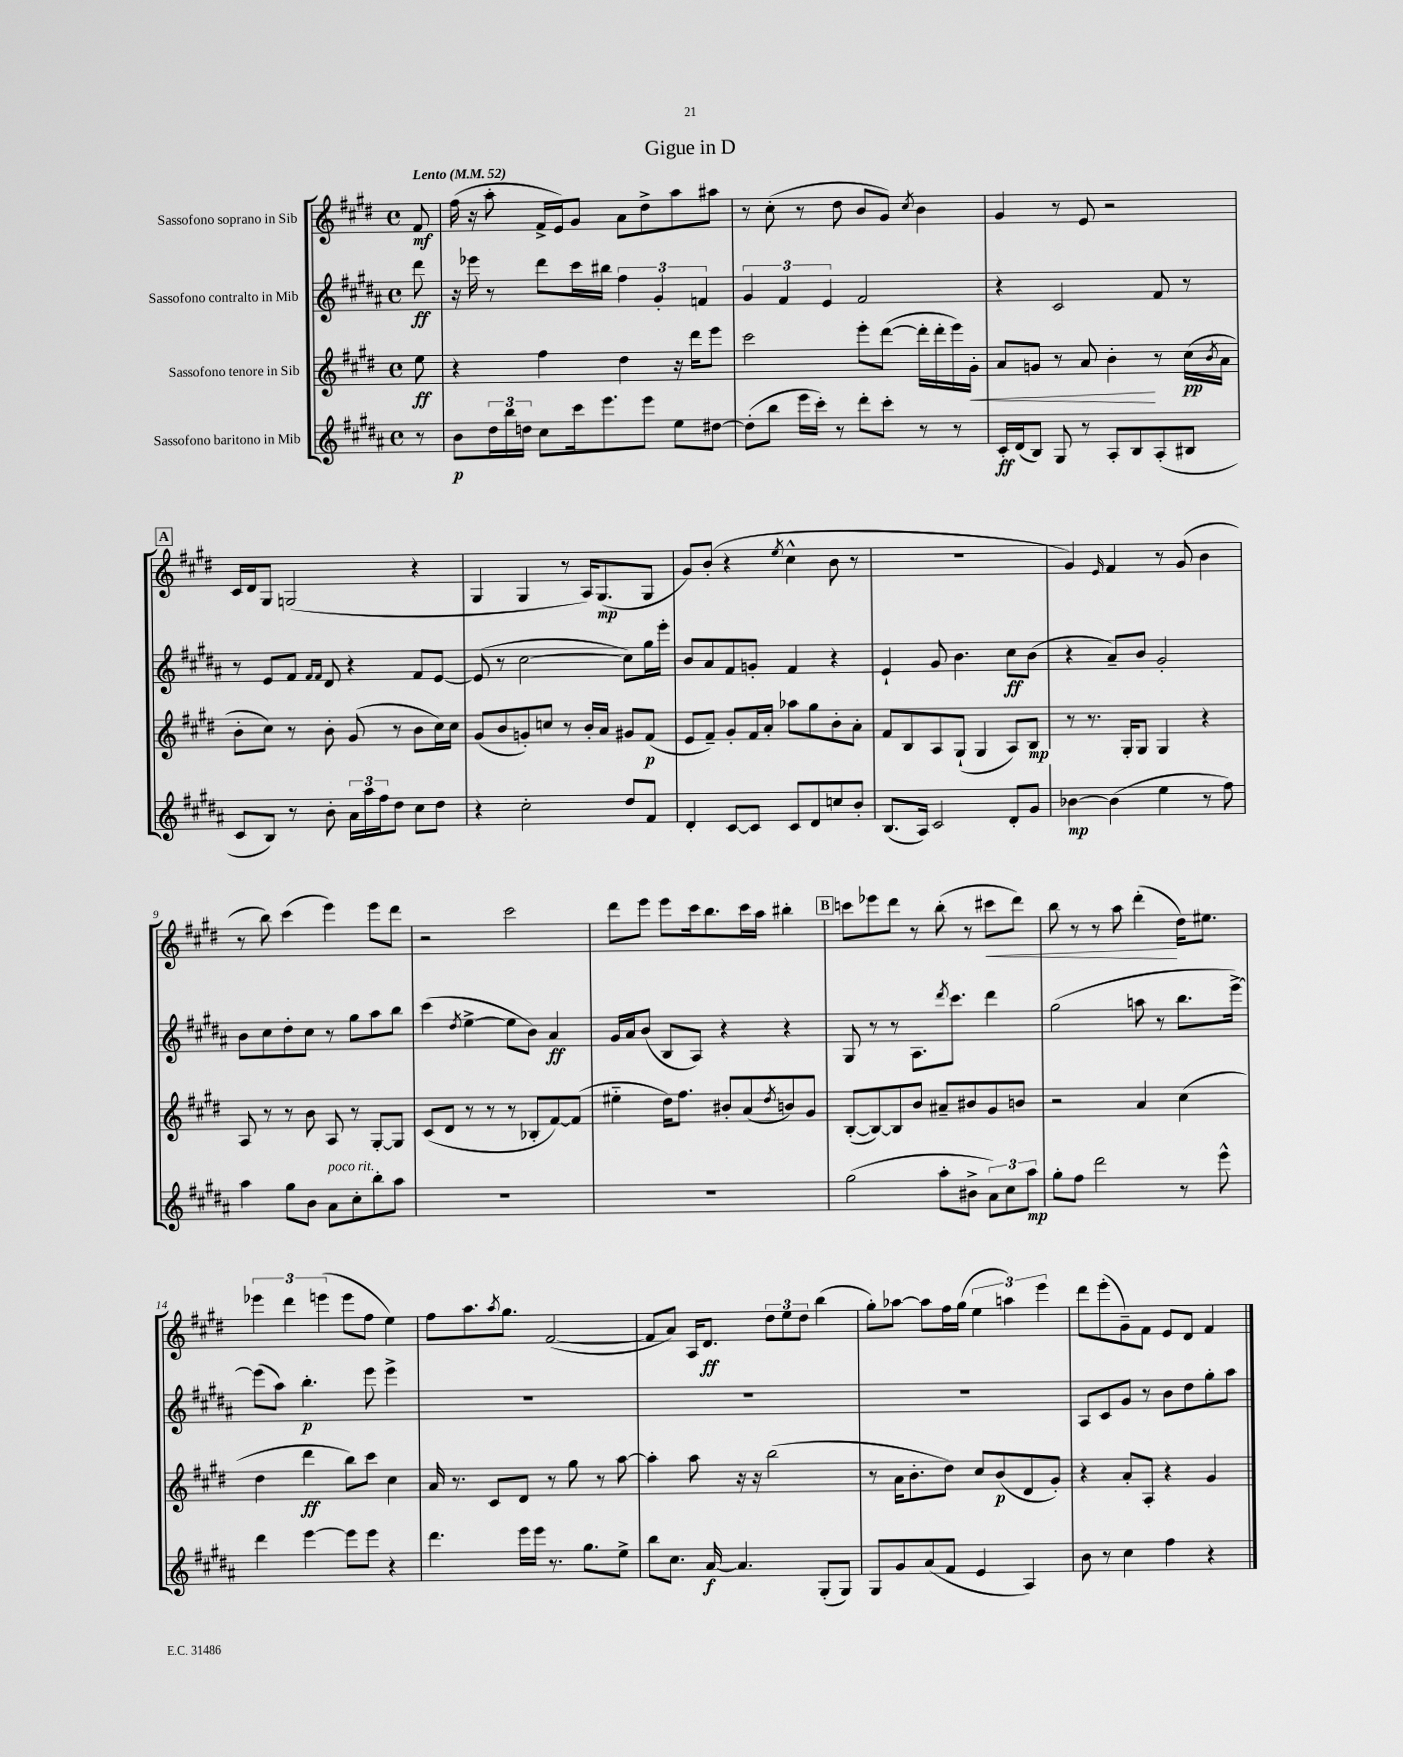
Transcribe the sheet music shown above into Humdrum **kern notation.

**kern	**dynam	**kern	**dynam	**kern	**dynam	**kern	**dynam
*part4	*part4	*part3	*part3	*part2	*part2	*part1	*part1
*staff4	*staff4	*staff3	*staff3	*staff2	*staff2	*staff1	*staff1
*I"Sassofono baritono in Mib	*	*I"Sassofono tenore in Sib	*	*I"Sassofono contralto in Mib	*	*I"Sassofono soprano in Sib	*
*clefG2	*	*clefG2	*	*clefG2	*	*clefG2	*
*k[f#c#g#d#a#]	*	*k[f#c#g#d#]	*	*k[f#c#g#d#a#]	*	*k[f#c#g#d#]	*
*M4/4	*	*M4/4	*	*M4/4	*	*M4/4	*
*met(c)	*	*met(c)	*	*met(c)	*	*met(c)	*
*MM52	*	*MM52	*	*MM52	*	*MM52	*
=	=	=	=	=	=	=	=
!	!	!	!	!	!	!LO:TX:a:B:t=Lento	!
8r	.	8ee\	ff	8ddd#\	ff	8f#/	mf
=1	=1	=1	=1	=1	=1	=1	=1
8b\L	p	4r	.	16r	.	(16ff#\	.
.	.	.	.	16eee-X\	.	16r	.
24dd#\L	.	.	.	8r	.	8aa'\	.
24bb\	.	.	.	.	.	.	.
24ddn\JJ	.	.	.	.	.	.	.
8cc#\L	.	4ff#\	.	8ddd#\L	.	16f#^/LL	.
.	.	.	.	.	.	16e/J)	.
16ccc#\k	.	.	.	16ccc#\L	.	8g#/J	.
8.eee\	.	.	.	16bb#X\JJ	.	.	.
.	.	4dd#\	.	6ff#\	.	8a\L	.
8eee\J	.	.	.	.	.	8dd#^\	.
.	.	.	.	6g#'/	.	.	.
8ee\L	.	16r	.	.	.	8aa\	.
.	.	16ddd#\KL	.	.	.	.	.
.	.	.	.	6fn/	.	.	.
[8dd#X\J	.	8eee\J	.	.	.	8aa#X\J	.
=2	=2	=2	=2	=2	=2	=2	=2
(8dd#'\L]	.	2ccc#\	.	6g#/	.	8r	.
8bb\J	.	.	.	.	.	(8cc#'\	.
.	.	.	.	6f#/	.	.	.
16eee\LL	.	.	.	.	.	8r	.
16ccc#'\JJ)	.	.	.	.	.	.	.
.	.	.	.	6e/	.	.	.
8r	.	.	.	.	.	8dd#\	.
8ddd#'\L	.	8eee'\L	.	2f#/	.	8b/L	.
8ccc#'\J	.	([8ddd#\J	.	.	.	8g#/J)	.
.	.	.	.	.	.	8qcc#/	.
8r	.	16ddd#'\LL]	.	.	.	4b\	.
.	.	16ddd#'\	.	.	.	.	.
8r	.	16eee\)	.	.	.	.	.
!	!	!	!LO:HP:b	!	!	!	!
.	.	16g#'\JJ	<	.	.	.	.
=3	=3	=3	=3	=3	=3	=3	=3
16c#'/LL	ff	8a/L	.	4r	.	4g#/	.
(16d#/J	.	.	.	.	.	.	.
8B/J)	.	8gn/J	.	.	.	.	.
8G#/	.	8r	.	2c#/	.	8r	.
8r	.	8a/	.	.	.	8e/	.
8A#'/L	.	4b'\	.	.	.	2r	.
8B/	.	.	.	.	.	.	.
(8A#'/	.	8r	[	8f#/	.	.	.
8B#X/J	.	(16cc#\LL	pp	8r	.	.	.
.	.	8qb/	.	.	.	.	.
.	.	16a\JJ	.	.	.	.	.
!!LO:LB:g=z
!!LO:REH:place=s1:t=A
=4	=4	=4	=4	=4	=4	=4	=4
8c#/L	.	8b'\L	.	8r	.	16c#/LL	.
.	.	.	.	.	.	16d#/J	.
8B/J)	.	8cc#\J)	.	8e/L	.	8G#/J	.
8r	.	8r	.	8f#/J	.	(2Gn/	.
.	.	.	.	16qqf#/LL	.	.	.
.	.	.	.	16qqf#/JJ	.	.	.
8b'\	.	8b'\	.	8d#/	.	.	.
24a#\LL	.	(8g#/	.	4r	.	.	.
24aa#\	.	.	.	.	.	.	.
24ff#\J	.	.	.	.	.	.	.
8dd#\J	.	8r	.	.	.	.	.
8cc#\L	.	8b\L	.	8f#/L	.	4r	.
8dd#\J	.	16cc#\L)	.	[8e/J	.	.	.
.	.	16cc#\JJ	.	.	.	.	.
=5	=5	=5	=5	=5	=5	=5	=5
4r	.	(8g#/L	.	(8e/]	.	4G#/	.
.	.	8b/	.	8r	.	.	.
2cc#'\	.	8gn'/)	.	[2cc#\	.	4G#/	.
.	.	8ccn/J	.	.	.	.	.
.	.	8r	.	.	.	8r	.
.	.	16b'/LL	.	.	.	16A/KL)	.
.	.	16a/JJ	.	.	.	(8.G#/	mp
8dd#/L	.	8g#X/L	.	8cc#\L])	.	.	.
8f#/J	.	(8f#/J	p	16gg#\L	.	8G#/J	.
.	.	.	.	16eee'\JJ	.	.	.
=6	=6	=6	=6	=6	=6	=6	=6
4d#'/	.	8e/L	.	8b/L	.	8g#/L)	.
.	.	8f#~/J)	.	8a#/	.	(8b'/J	.
[8c#/L	.	8g#'/L	.	8f#/	.	4r	.
8c#/J]	.	16f#/L	.	8gn'/J	.	.	.
.	.	16a'/JJ	.	.	.	.	.
.	.	.	.	.	.	8qee/	.
8c#/L	.	8aa-X\L	.	4f#/	.	4cc#^^\	.
8d#/	.	8gg#\	.	.	.	.	.
8ccn/	.	8b'\	.	4r	.	8b\	.
8b'/J	.	8a'\J	.	.	.	8r	.
=7	=7	=7	=7	=7	=7	=7	=7
(8.B/L	.	8f#/L	.	4e`/	.	1r	.
.	.	8B/	.	.	.	.	.
16A#/Jk)	.	.	.	.	.	.	.
2c#/	.	8A/	.	8g#/	.	.	.
.	.	(8G#`/J	.	4.b\	.	.	.
.	.	4G#/	.	.	.	.	.
8d#'/L	.	8A/L)	.	8cc#\L	ff	.	.
8g#/J	.	8B/J	mp	(8b\J	.	.	.
=8	=8	=8	=8	=8	=8	=8	=8
[4b-X\	mp	8r	.	4r	.	4g#/)	.
.	.	8.r	.	.	.	.	.
.	.	.	.	.	.	16qqe/	.
(4b-\]	.	.	.	8a#~/L)	.	4f#/	.
.	.	16G#'/KL	.	.	.	.	.
.	.	8G#/J	.	8b/J	.	.	.
4ee\	.	4G#/	.	2g#'/	.	8r	.
.	.	.	.	.	.	(8g#/	.
8r	.	4r	.	.	.	4b\	.
8ff#\)	.	.	.	.	.	.	.
!!LO:LB:g=z
=9	=9	=9	=9	=9	=9	=9	=9
4aa#\	.	8A/	.	8b\L	.	8r	.
.	.	8r	.	8cc#\	.	8bb\)	.
8gg#\L	.	8r	.	8dd#'\	.	(4ccc#\	.
8b\J	.	8b\	.	8cc#\J	.	.	.
!LO:TX:a:i:t=poco rit.	!	!	!	!	!	!	!
8a#\L	.	8A/	.	8r	.	4eee\)	.
8cc#'\	.	8r	.	8gg#\L	.	.	.
8bb'\	.	[8G#'/L	.	8aa#\	.	8eee\L	.
8aa#\J	.	8G#/J]	.	8bb\J	.	8ddd#\J	.
=10	=10	=10	=10	=10	=10	=10	=10
1r	.	(8c#/L	.	(4ccc#\	.	2r	.
.	.	8d#/J	.	.	.	.	.
.	.	.	.	8qdd#/	.	.	.
.	.	8r	.	[4ee^\	.	.	.
.	.	8r	.	.	.	.	.
.	.	8r	.	8ee\L]	.	2ccc#\	.
.	.	8B-X'/L	.	8b\J)	.	.	.
.	.	[8f#/)	.	4a#/	ff	.	.
.	.	(8f#/J]	.	.	.	.	.
=11	=11	=11	=11	=11	=11	=11	=11
1r	.	4ee#X\	.	16g#/LL	.	8ddd#\L	.
.	.	.	.	16a#/J	.	.	.
.	.	.	.	(8b/J	.	8eee\J	.
.	.	16dd#\KL)	.	8B/L	.	8eee\L	.
.	.	8.ff#\J	.	.	.	.	.
.	.	.	.	8A#/J)	.	16ccc#\k	.
.	.	.	.	.	.	8.bb\	.
.	.	8b#X'/L	.	4r	.	.	.
.	.	(8a/	.	.	.	16ccc#\L	.
.	.	.	.	.	.	16aa\JJ	.
.	.	8qdd#/	.	.	.	.	.
.	.	8bn/)	.	4r	.	4bb#X'\	.
.	.	8g#/J	.	.	.	.	.
!!LO:REH:place=s1:t=B
=12	=12	=12	=12	=12	=12	=12	=12
(2gg#\	.	([8B'/L	.	8G#/	.	8cccn\L	.
.	.	8B/_)	.	8r	.	8eee-X\	.
.	.	8B/]	.	8r	.	8ddd#\J	.
.	.	8b/J	.	8.A#\L	.	8r	.
8aa#'\L	.	8a#X~/L	.	.	.	(8bb'\	.
.	.	.	.	8qddd#/	.	.	.
.	.	.	.	8.ccc#\J	.	.	.
8b#X^\J	.	8b#X/	.	.	.	8r	.
!	!	!	!	!	!	!	!LO:HP:b
12a#\L)	.	8g#/	.	4ddd#\	.	8ccc#X\L	<
12cc#\	.	.	.	.	.	.	.
.	.	8bn/J	.	.	.	8ddd#\J)	.
12aa#\J	mp	.	.	.	.	.	.
=13	=13	=13	=13	=13	=13	=13	=13
8gg#'\L	.	2r	.	(2gg#\	.	8bb\	.
8ff#\J	.	.	.	.	.	8r	.
2ddd#\	.	.	.	.	.	8r	.
.	.	.	.	.	.	8aa\	.
.	.	4a/	.	8aan\	.	(4ddd#'\	.
.	.	.	.	8r	.	.	.
8r	.	(4cc#\	.	8.bb\L	.	16dd#\KL)	[
.	.	.	.	.	.	8.ee#X\J	.
8eee^^\	.	.	.	.	.	.	.
.	.	.	.	[16eee^\Jk)	.	.	.
!!LO:LB:g=z
=14	=14	=14	=14	=14	=14	=14	=14
4ddd#\	.	4dd#\	.	(8eee\L]	.	6eee-X\	.
.	.	.	.	8aa#\J)	.	.	.
.	.	.	.	.	.	6ddd#\	.
[4eee\	.	4ddd#\	ff	4.bb'\	p	.	.
.	.	.	.	.	.	(6eeen\	.
8eee\L]	.	8bb\L)	.	.	.	8eee\L	.
8eee\J	.	8ccc#\J	.	8eee\	.	8ff#\J	.
4r	.	4cc#\	.	4eee^\	.	4ee\)	.
=15	=15	=15	=15	=15	=15	=15	=15
4.ddd#\	.	16a/	.	1r	.	8ff#\L	.
.	.	8.r	.	.	.	.	.
.	.	.	.	.	.	8.aa\	.
.	.	8c#/L	.	.	.	.	.
.	.	.	.	.	.	8qaa/	.
.	.	.	.	.	.	8.gg#\J	.
16eee\LL	.	8d#/J	.	.	.	.	.
16eee\JJ	.	.	.	.	.	.	.
8.r	.	8r	.	.	.	([2f#/	.
.	.	8gg#\	.	.	.	.	.
8.gg#\L	.	.	.	.	.	.	.
.	.	8r	.	.	.	.	.
8ee^\J	.	[8aa\	.	.	.	.	.
=16	=16	=16	=16	=16	=16	=16	=16
8bb\L	.	4aa'\]	.	1r	.	8f#/L]	.
8.cc#\J	.	.	.	.	.	8a/J)	.
.	.	8aa\	.	.	.	16A/KL	.
[16a#/	f	.	.	.	.	8.d#/J	ff
4.a#/]	.	16r	.	.	.	.	.
.	.	16r	.	.	.	.	.
.	.	(2bb\	.	.	.	12dd#\L	.
.	.	.	.	.	.	12ee\	.
.	.	.	.	.	.	12dd#\J	.
(8G#'/L	.	.	.	.	.	(4bb\	.
8G#/J)	.	.	.	.	.	.	.
=17	=17	=17	=17	=17	=17	=17	=17
8G#/L	.	8r	.	1r	.	8gg#'\L)	.
8g#/	.	16a\KL	.	.	.	[8aa-X\J	.
.	.	8.b'\	.	.	.	.	.
(8a#/	.	.	.	.	.	8aa-\L]	.
8f#/J	.	8dd#\J)	.	.	.	16ff#\L	.
.	.	.	.	.	.	(16gg#\JJ	.
4e/	.	8cc#/L	.	.	.	6ee\	.
.	.	(8b/	p	.	.	.	.
.	.	.	.	.	.	6aan\)	.
4A#/)	.	8d#/	.	.	.	.	.
.	.	.	.	.	.	6eee\	.
.	.	8g#'/J)	.	.	.	.	.
=18	=18	=18	=18	=18	=18	=18	=18
8b\	.	4r	.	8A#/L	.	8ddd#\L	.
8r	.	.	.	8c#/	.	(8eee'\	.
4cc#\	.	8a'/L	.	8g#/J	.	8g#~\)	.
.	.	8A'/J	.	8r	.	8f#\J	.
4ff#\	.	4r	.	8b\L	.	8e/L	.
.	.	.	.	8dd#\	.	8d#/J	.
4r	.	4g#/	.	8gg#'\	.	4f#/	.
.	.	.	.	8aa#\J	.	.	.
==	==	==	==	==	==	==	==
*-	*-	*-	*-	*-	*-	*-	*-
